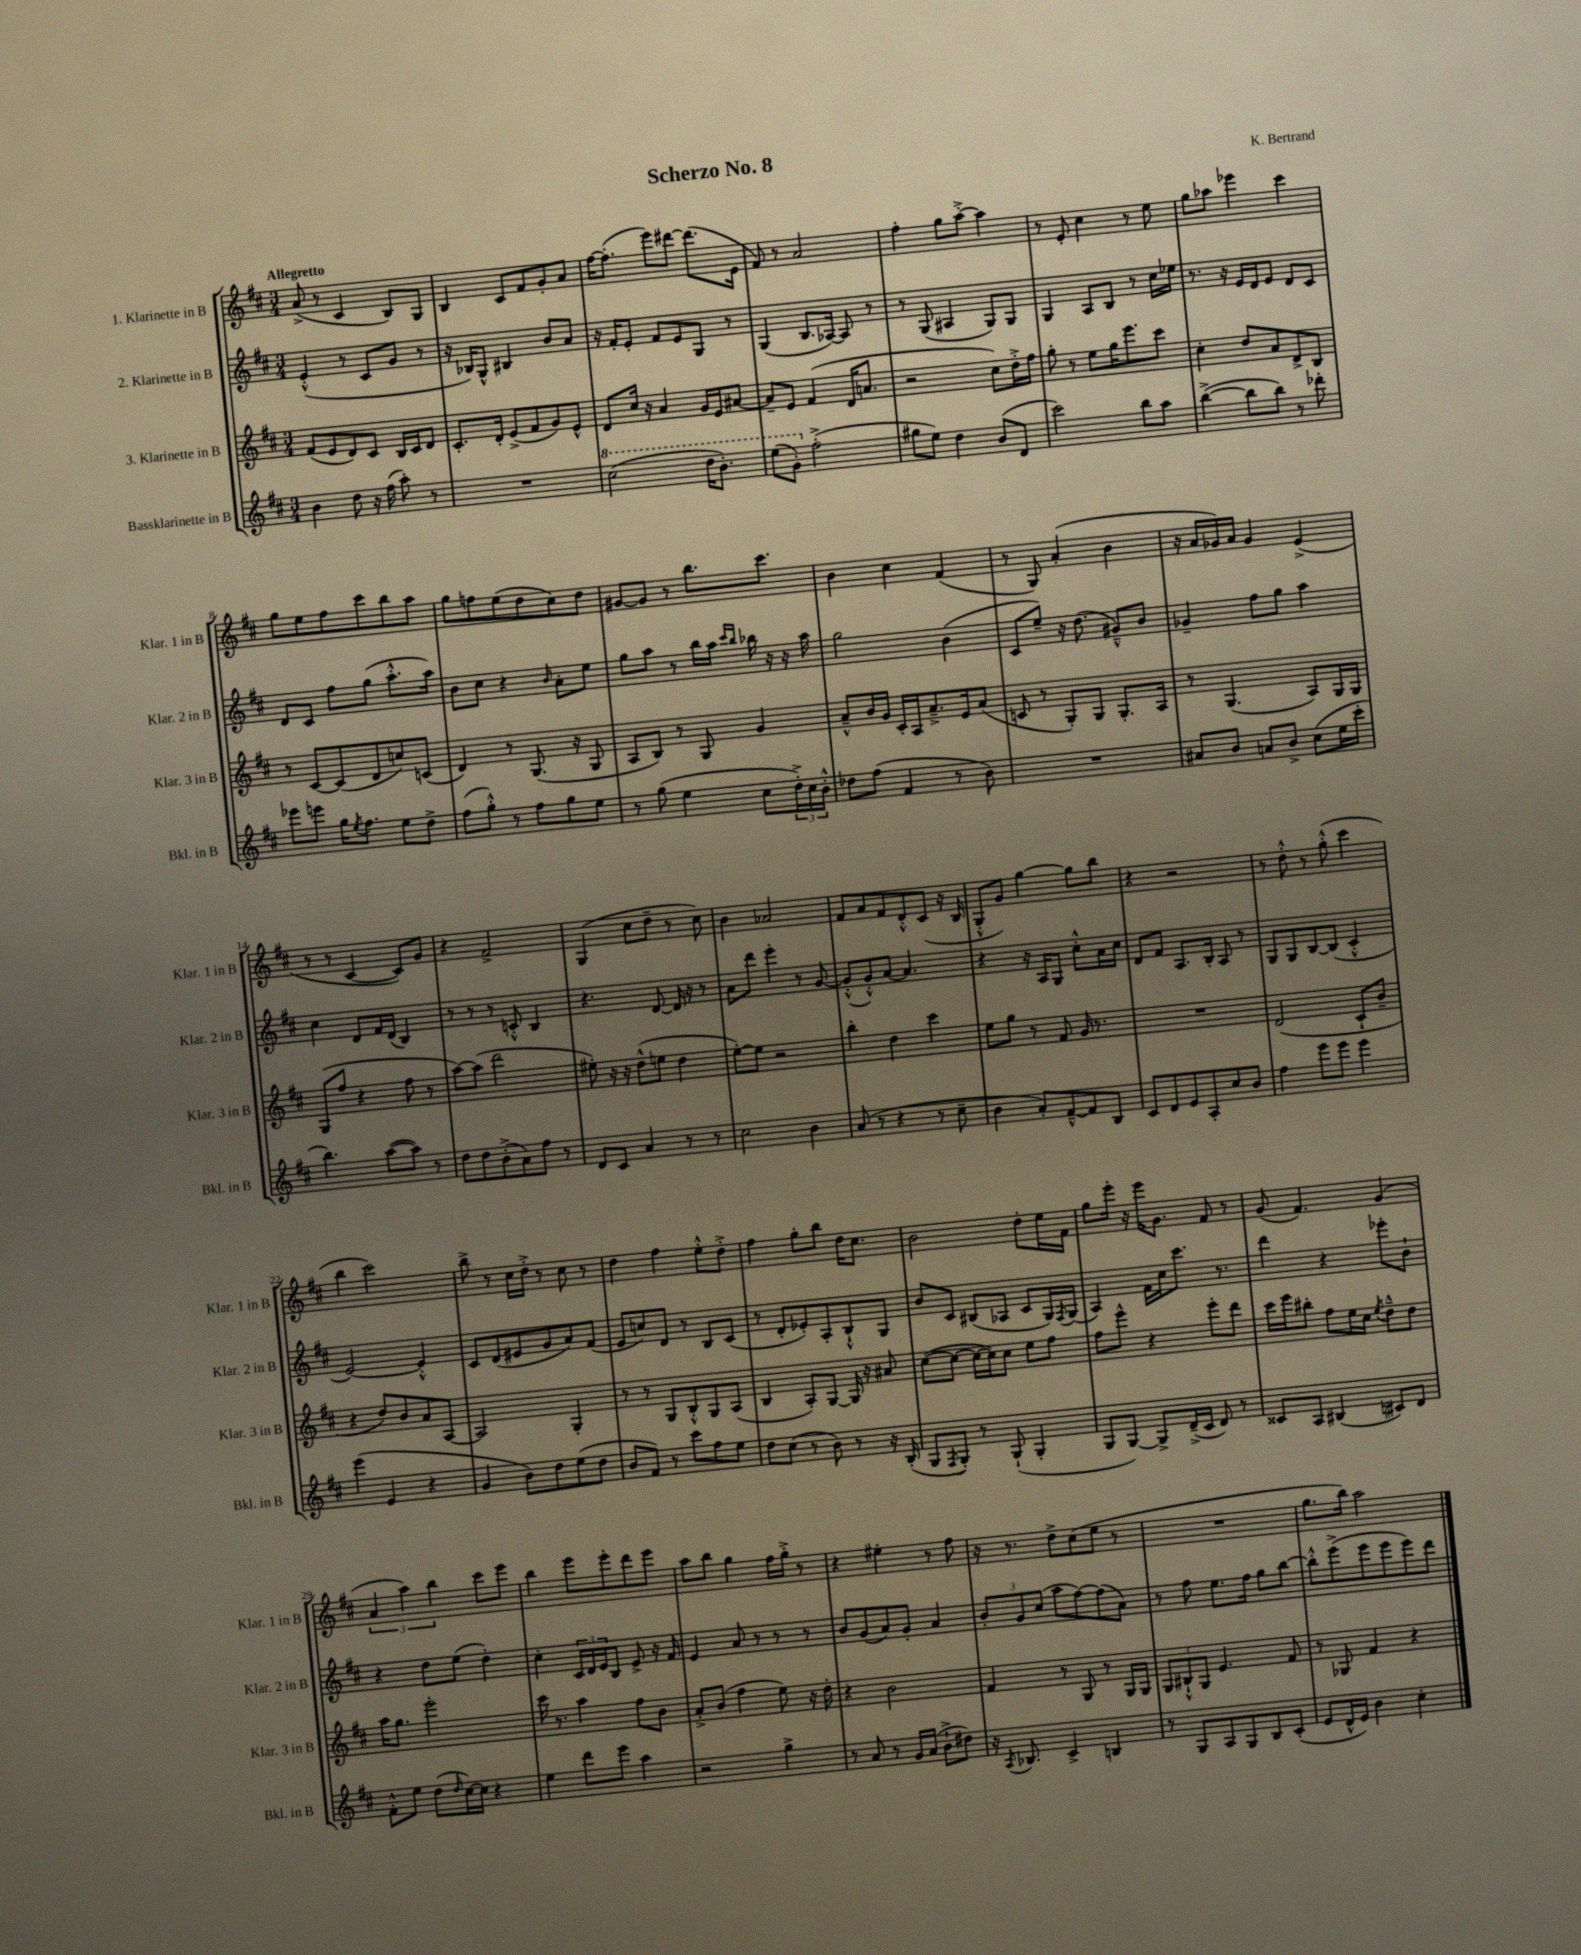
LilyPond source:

\header { title = "Scherzo No. 8" composer = "K. Bertrand" }
<<
\new StaffGroup <<
\new Staff = "s0" \with { instrumentName = "1. Klarinette in B" shortInstrumentName = "Klar. 1 in B" } {
    \clef treble \key d \major \numericTimeSignature \time 3/4 \tempo "Allegretto"
    a'8->( r8 cis'4 b8) g8 |
    b4 cis'8 fis'8 g'8-. a'8 |
    fis''16~ fis''8.-.( e'''8) dis'''8~ dis'''8.( e'16 |
    fis'8) r8 a'2 |
    fis''4-. g''8 a''8~-.-> a''4 |
    r8 e'8-. cis''4 r8 e''8 |
    g''8 aes''8 ees'''4 cis'''4 |
    g''8 e''8 fis''8 cis'''8 b''8 a''8 |
    g''8 f''8 e''8( d''8 cis''8) d''8 |
    gis'8~ gis'8 r8 b''8. cis'''8. |
    b'4 cis''4 fis'4( |
    r8 g8) a'4-.( b'4 |
    r16 a'16 ges'16) a'16 ges'4 e'4->( |
    r8 r8 cis'4~ cis'8) g'8 |
    r4 fis'2-> |
    g4( cis''8 d''8-- r8 cis''8) |
    b'4 aes'2 |
    fis'8 a'8 fis'8 d'8-.-^ cis'8( r16 b16 |
    g8-.-^ g'8) g''4~ g''8 b''8 |
    r4 r2 |
    r8 d''8-.-^ r8 g''8-.-^( cis'''4 |
    b''4 cis'''2) |
    b''8-> r8 cis''16 d''16-.-> r8 cis''8 r8 |
    d''4 fis''4 e''8-.-^ d''8-.-> |
    fis''4 g''8-. b''8 d''16 cis''8. |
    b'2 d''8-. e''16 fis'16 |
    g''8 e'''16-. r16 e'''16 g'8. fis'8 r8 |
    g'8( fis'4.) g'4( |
    \tuplet 3/2 { a'4 a''4) b''4 } cis'''8 e'''8 |
    b''4 e'''8 e'''8-. d'''8 e'''8 |
    a''8 b''8 g''4 fis''16 g''16-.-> r8 |
    r4 eis''4-. r8 fis''8 |
    r16 r8. d''8-> cis''8( e''8 r8 |
    R2. |
    g''8. b''16) a''2 \bar "|." |
}
\new Staff = "s1" \with { instrumentName = "2. Klarinette in B" shortInstrumentName = "Klar. 2 in B" } {
    \clef treble \key d \major \numericTimeSignature \time 3/4
    e'4-.-^( r8 cis'8 g'8 r8 |
    r16 bes16) g8-^ bis4 b'8 a'8 |
    r16 fis'16-. e'8-. fis'8 e'8 g8 r8 |
    g4( b8. aes16~) aes8 r8 |
    r8 g8( ais4 g8) g8 |
    g4 a8 b8 r8 cis''16 ees''16 |
    r8. r16 e'16 d'16 e'8 d'8 cis'8 |
    d'8 cis'8 fis''8 g''8( a''8.-.-^ a''16) |
    b'8 cis''8 r4 \grace { b'16 } a'8-. e''8 |
    g''8 a''8 r8 b''16 a''16 \grace { cis'''16 b''16 } bes''16 r16 r16 a''16 |
    g''2 b'4( |
    cis'8 e''8--) r16 d''8.( gis'8---^) b'8 |
    ges'4-- fis''8 g''8 a''4 |
    cis''4 d'8 fis'16 d'16( b4) |
    r8 r8 r8 c'8-.-^ b4 |
    r4. d'8~ d'16 r16 r8 |
    a'8 d'''8 e'''4-. r8 g'8~ |
    g'8-.-^( g'8-.-^) a'8~ a'4. |
    r4 r16 a16 g8 cis''8-.-^ a'16 cis''16 |
    d'8 fis'8 a8. b16-. a8 r8 |
    g8 g8 b8~ b8( cis'4-.-^ |
    e'2~) e'4-.-^ |
    cis'8 d'8( eis'8 g'8 a'8) fis'8( |
    e'8 c''8) d'8 r8 b8 cis'8( |
    r8 d'8-. ees'8-.) a8-. b8-!-^ g8 |
    b'8 cis'8 bis8( aes8 cis'8 g16) \acciaccatura { fis8 } g16( |
    a4) fis'16 cis''16 cis'''8. r8. |
    d'''4 r4 ees'''8-. b'8-! |
    r4 d''8 e''8( d''4-.) |
    cis''4-. \tuplet 3/2 { cis'16 d'16 e'16 } b8 e'8-> r16 fis'16 |
    e'4 a'8 r8 r8 r8 |
    b'8 g'8( a'8) g'8-. a'4 |
    \tuplet 3/2 { b'8-. g'8 cis''8( } a''8 fis''8~) fis''8( a'8) |
    r8 fis''8 e''8. fis''16 g''8 b''8~ |
    b''8-.-^ e'''8->( e'''8 e'''8 e'''8) d'''8 \bar "|." |
}
\new Staff = "s2" \with { instrumentName = "3. Klarinette in B" shortInstrumentName = "Klar. 3 in B" } {
    \clef treble \key d \major \numericTimeSignature \time 3/4
    fis'8( e'8 d'8) cis'8 b16 cis'16 d'8 |
    cis'8.-. d'16-. e'8->( fis'8 g'8) e'8-^ |
    d'8 cis''16 r16 a'4 g'16 e'16 ais'8~ |
    ais'8-- e'8 fis'4( d'16 a'8. |
    r2 cis''8) d''16-.-> fis''16 |
    g''8-. r8 e''8 g''16 e'''8. cis'''8 |
    cis''4-. d''8 a'8 d'8-> b8 |
    r8 cis'8~ cis'8( d'8 c''8) c'8( |
    d'4) r8 g8.( r16 g8 |
    a8 b8) r8 g8 g'4 |
    a'8---^ b'16 g'16 cis'16-. a16 a'8.---> e'16 a'8( |
    c'8 r8 g8-.) g8 g8.-. a16 |
    r8 g4.( a8) g16 g16 |
    g8( fis''8 r4 fis''8 r8 |
    a''8~) a''8( d'''2 |
    eis''8-.) r16 r16 d''8-^( e''8 d''4 |
    e''8~-.) e''8 r2 |
    b''4-. d''4 cis'''4 |
    e''8 g''8 r8 fis'8 g'16 r8. |
    R2. |
    d'2( cis'8-! b'8-- |
    r4 d''8) b'8 a'8 a8~ |
    a2 g4-. |
    r8 r8 g8 b8-.-^ g8 a8( |
    b4 a8-.) g8~ g16 r16 ais'8 |
    cis''8~( cis''8~ cis''16~ cis''16) cis''8 e''8 fis''8 |
    fis''8 e'''8-^ r4 e'''8-. d'''8 |
    cis'''16 e'''16 bis''8-. fis''8 e''16 cis''16 \acciaccatura { e''8 } d''8---^ d''8 |
    a''16 g''8. e'''2-. |
    cis'''16 r8. a''4 fis''8 b'8 |
    a'8-.-> b'8( fis''4 e''8) r16 d''16-. |
    r4 b'2 |
    fis'4 r8 g8 r8 g16 g16 |
    \tuplet 3/2 { g8 bis8-!-^ g8 } e'4. fis'8 |
    r8 ges8 fis'4 r4 \bar "|." |
}
\new Staff = "s3" \with { instrumentName = "Bassklarinette in B" shortInstrumentName = "Bkl. in B" } {
    \clef treble \key d \major \numericTimeSignature \time 3/4
    b'4 d''8 r16 fis''16( a''8-.) r8 |
    R2. |
    \ottava #1 cis'''2( d'''16 b''8.-.) |
    e'''8( g''8-.) \ottava #0 fis''2-.->( |
    gis''8 e''8) d''4 b'8( d'8 |
    cis'''2) b''8 a''8 |
    b''4~->( b''8 b''8) r8 des'''8-. |
    ees'''8 e'''8 g''16 \acciaccatura { e''8 } fis''8. e''8 d''8-> |
    fis''8( g''8-.-^) r8 fis''8 g''8 e''8 |
    r8 g''8( e''4 cis''8 \tuplet 3/2 { d''16-.->) cis''16 b'16-.-^ } |
    des''8 fis''8( fis'4 r8 b'8) |
    R2. |
    ais'8 b'8 a'8 b'8-> cis''8( e''16 cis'''16-. |
    b''4.) a''8~( a''8) r8 |
    d''8 d''8 b'8-.->( a'8) fis''8 r8 |
    d'8 cis'8 a'4 r8 r8 |
    cis''2 b'4 |
    a'8( r8 r4 r8 cis''8-- |
    b'4 a'8-.) fis'8~---^ fis'8 b8 |
    cis'8 d'8 e'8 a8-. cis''8 b'8 |
    fis''4 e'''8 e'''8 e'''4 |
    e'''4( e'4 r4 |
    g'4 b'8) d''8 e''8( d''8 |
    b'8 fis'8) r8 cis'''8 fis''8 e''8 |
    d''8 cis''8( r8 b'8) r8 r16 b16-.( |
    g8 \acciaccatura { fis8 } g8-.) r8 g8-!( g4-. |
    g8 g8~) g8-> d'16--->( cis'16 d'8) r8 |
    cisis'8 a8 bis4( cis'8) d'8 |
    fis'8-.-^ e''8 d''8( \grace { d''16 } cis''16~) cis''16 r4 |
    e''4 d'''8 e'''8 a''4 |
    r2 g''4-> |
    r8 a'8 r8 g'16 a'16( b'8-!-> dis''8) |
    r16 \acciaccatura { a8 } bes8. cis'4-> b4 |
    r8 g8 a8 g8 b8 cis'8-.( |
    e'8 d'16-^ e'16) b'4 cis''4-. \bar "|." |
}
>>
>>
